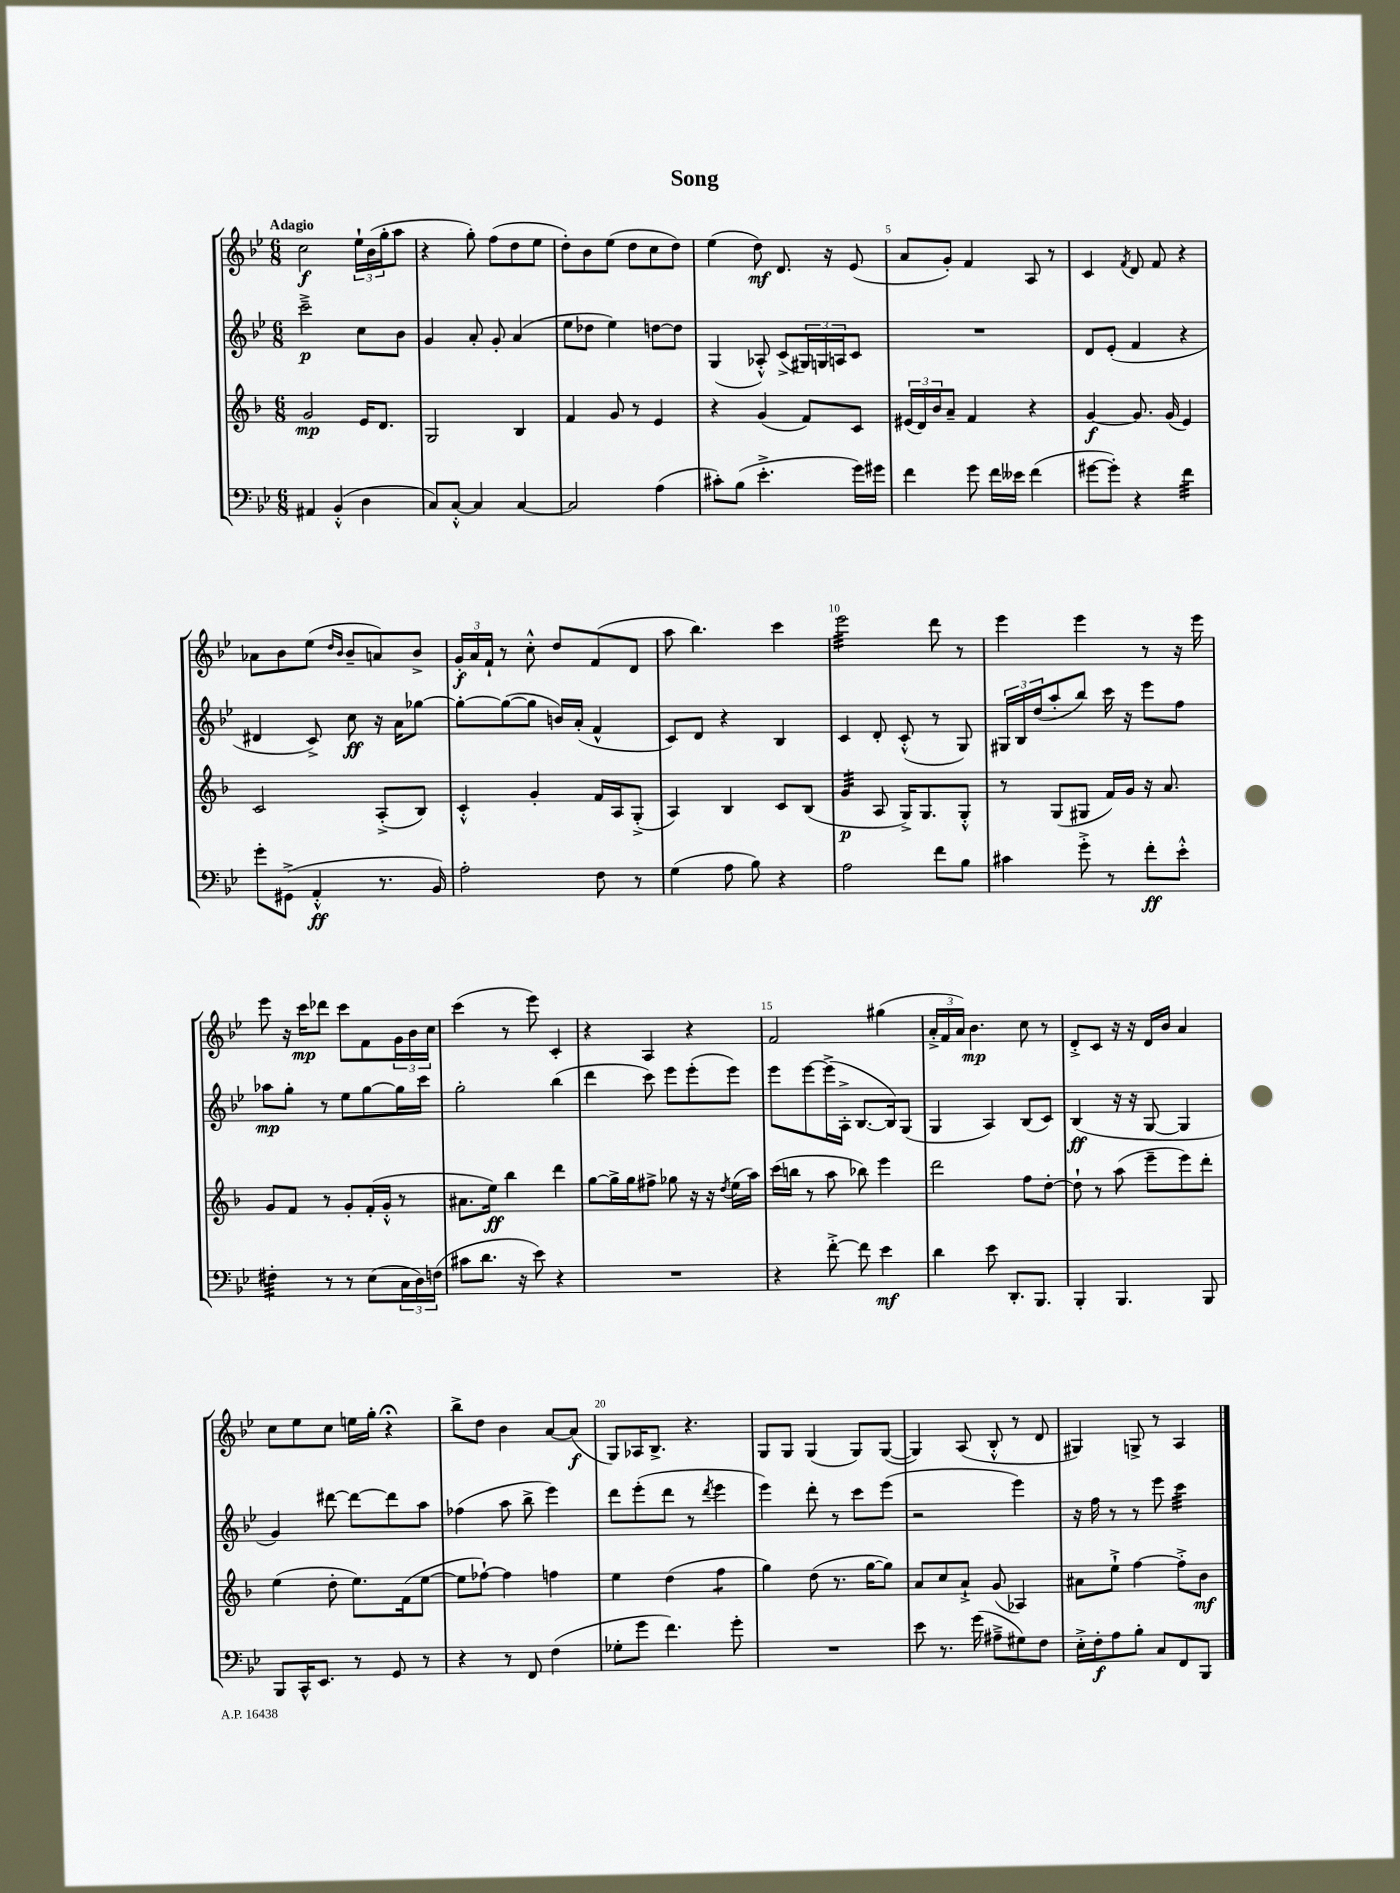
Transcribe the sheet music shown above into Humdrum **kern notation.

**kern	**kern	**kern	**kern
*staff4	*staff3	*staff2	*staff1
*clefF4	*clefG2	*clefG2	*clefG2
*k[b-e-]	*k[b-]	*k[b-e-]	*k[b-e-]
*M6/8	*M6/8	*M6/8	*M6/8
4AA#/	2g/	2ccc~^\	2cc\
(4BB-'^^/	.	.	.
4D\	16e/LK	8cc\L	24ee-`\LL
.	.	.	(24b-\
.	8.d/J	.	.
.	.	.	24gg'\J
.	.	8b-\J	8aa\J
=	=	=	=
8C/L)	2G/	4g/	4r
[8C'^^/J	.	.	.
4C/]	.	8a'/	8gg'\)
.	.	8g'/	(8ff\L
[4C/	4B-/	(4a/	8dd\
.	.	.	8ee-\J
=	=	=	=
2C/]	4f/	8ee-\L	8dd'\L)
.	.	8dd-\J	8b-\
.	8g/	4ee-\)	(8ee-\J
.	8r	.	8dd\L
(4A\	4e/	[8dd\L	8cc\
.	.	8dd\]J	8dd\J)
=	=	=	=
8c#'\L)	4r	(4G/	(4ee-\
(8B-\J	.	.	.
4.e-'^\	(4g/	8A-'^^/)	8dd\)
.	.	(8c^/L	8.d/
.	8f/L)	24G#/L)	.
.	.	24G/	.
.	.	.	16r
.	.	24A/J	.
16g\LL)	8c/J	8c/J	(8e-/
16g#\JJ	.	.	.
=	=	=	=
4f\	(24e#/LL	2.r	8a/L
.	24d/)	.	.
.	24b-/J	.	.
.	8a~/J	.	8g'/J)
8g\	4f/	.	4f/
16f\LL	.	.	.
16e--\JJ	.	.	.
(4f\	4r	.	8A/
.	.	.	8r
=	=	=	=
[8g#\L	[4g/	8d/L	4c/
8g#'\]J)	.	(8e-'/J	.
.	.	.	8qf/
4r	8.g/]	4f/	8d/
.	.	.	8f/
.	(16g/	.	.
4f\	4e/)	4r	4r
=	=	=	=
8g'\L	2c/	4d#/	8a-\L
(8GG#^\J	.	.	8b-\
4AA'^^/	.	8c^/)	(8ee-\J
.	.	.	16qqdd/LL
.	.	.	16qqb-/JJ
.	.	8cc\	8b-~/L
8.r	(8A'^/L	16r	8a/)
.	.	16a\LK	.
.	8B-/J)	[8gg-\J	8b-^/J
16BB-/)	.	.	.
=	=	=	=
2A'\	4c'^^/	8gg-'\_L	24g'/LL
.	.	.	24a/
.	.	.	24f`/JJ
.	.	(8gg-\_	8r
.	4g'/	8gg-\]J	8cc'^^\
.	.	16b/LL)	8dd/L
.	.	(16a'/JJ	.
8F\	16f/LL	4f^^/	(8f/
.	16A/J	.	.
8r	(8G'^/J	.	8d/J
=	=	=	=
(4G\	4A/)	8c/L)	8aa\
.	.	8d/J	4.bb-\)
8A\	4B-/	4r	.
8B-\)	.	.	.
4r	8c/L	4B-/	4ccc\
.	(8B-/J	.	.
=	=	=	=
2A\	4g/	4c/	2eee-\
.	8A/	8d'/	.
.	16G^/LK)	(8c'^^/	.
.	8.G/	.	.
8f\L	.	8r	8ddd\
8B-\J	8G'^^/J	8G/)	8r
=	=	=	=
4c#\	8r	24G#/LL	4eee-\
.	.	24B-/	.
.	.	(24dd/J	.
.	(8G/L	8aa'/	.
8g'^\	8G#/J	8bb-/J)	4eee-\
8r	16f/LL)	16ccc\	.
.	16g/JJ	16r	.
8f'\L	16r	8eee-\L	8r
.	8.a/	.	.
8e-'^^\J	.	8ff\J	16r
.	.	.	16eee-\
=	=	=	=
4F#'\	8g/L	8aa-\L	8eee-\
.	8f/J	8gg'\J	16r
.	.	.	16ccc\LK
8r	8r	8r	8ddd-\J
8r	8g'/L	8ee-\L	8ccc\L
(8E-\L	(16f'/L	[8gg\	8f\
.	16g'^^/JJ	.	.
24C\L	8r	16gg\]L	24g\L
24D\)	.	.	24b-\
.	.	16ccc\JJ	.
(24F\JJ	.	.	24cc\JJ
=	=	=	=
8c#\L	8.a#\L	2gg'\	(4ccc\
8.d\J	.	.	.
.	16ee\Jk)	.	.
.	4bb-\	.	8r
16r	.	.	.
8e-\)	.	.	8eee-\)
4r	4ddd\	(4bb-\	4c'/
=	=	=	=
2.r	[8gg\L	4ddd\	4r
.	16gg^\]L	.	.
.	16gg\J	.	.
.	8ff#^\J	8ccc\)	4A/
.	8gg-\	8eee-\L	.
.	16r	(8eee-'\	4r
.	16r	.	.
.	8qdd/	.	.
.	(16ee\LL	8eee-\J)	.
.	16aa\JJ)	.	.
=	=	=	=
4r	(16ccc\LL	8eee-\L	2f/
.	16bb\JJ	.	.
.	8r	[8eee-\	.
[8f'^\	8aa\	(16eee-^\]L	.
.	.	16A'^\JJ	.
8f\]	8bb-\)	[8.B-/L	.
4e-\	4eee\	.	(4gg#\
.	.	16B-/]k)	.
.	.	(8G/J	.
=	=	=	=
4d\	2ddd\	4G/	24a'^/LL
.	.	.	24f/
.	.	.	24a/JJ)
.	.	.	4.b-\
8e-\	.	4A/)	.
8.DD'/L	.	.	.
.	8ff\L	(8B-/L	8cc\
8.BBB-/J	.	.	.
.	[8dd'\J	8c/J)	8r
=	=	=	=
4BBB-'/	8dd`\]	(4B-/	8d'^/L
.	8r	.	8c/J
4.BBB-/	(8aa\	16r	16r
.	.	16r	16r
.	8eee~\L	[8G/	16d/LL
.	.	.	16b-/JJ
.	8eee\)	4G/]	4a/
8BBB-/	8ddd'\J	.	.
=	=	=	=
8BBB-/L	(4ee\	4g/)	8cc\L
16CC^^/K	.	.	8ee-\
8.EE-/J	.	.	.
.	8dd'\	[8ddd#\	8cc\J
8r	8.ee\L)	8ddd#\_L	16ee\LL
.	.	.	16gg'\JJ
8GG/	.	8ddd#\]	4r;
.	(16f\k	.	.
8r	[8ee\J	8aa\J	.
=	=	=	=
4r	8ee\]L	(4ff-\	8bb-^\L
.	[8ff-`\J)	.	8dd\J
8r	4ff-\]	8aa\	4b-\
8FF/	.	8bb-^\	.
(4F\	4ff\	4eee-\)	[8a/L
.	.	.	(8a/]J
=	=	=	=
8G-'\L	4ee\	8ddd\L	8G/L)
8g\J	.	(8eee-'\	16A-/K
.	.	.	8.B-^/J
4.f\)	(4dd\	8ddd\J	.
.	.	8r	4.r
.	.	8qddd/	.
.	4ff\	4eee-\	.
8g'\	.	.	.
=	=	=	=
2.r	4gg\)	4eee-\)	8G/L
.	.	.	8G/J
.	(8dd\	8ddd'\	(4G/
.	8.r	8r	.
.	.	8ccc\L	8G/L)
.	[16gg\LK	.	.
.	8gg\]J)	(8eee-\J	([8G/J
=	=	=	=
8e-\	8a/L	2r	4G/])
8.r	8cc/	.	.
.	8a`^/J	.	(8A/
(16g\	.	.	.
8A#~^\L	(8g/	.	8B-'^^/
8G#\)	4A-/)	4eee-\)	8r
8F\J	.	.	8d/
=	=	=	=
16E-'^\LL	8a#\L	16r	4G#/)
16F'\J	.	16ff\	.
8A\	8ee`^\J	8r	.
8B-'\J	[4ff\	8r	8G^/
8C/L	.	8eee-\	8r
8FF/	8ff'^\]L	4ccc\	4A/
8BBB-/J	8b-\J	.	.
==	==	==	==
*-	*-	*-	*-
